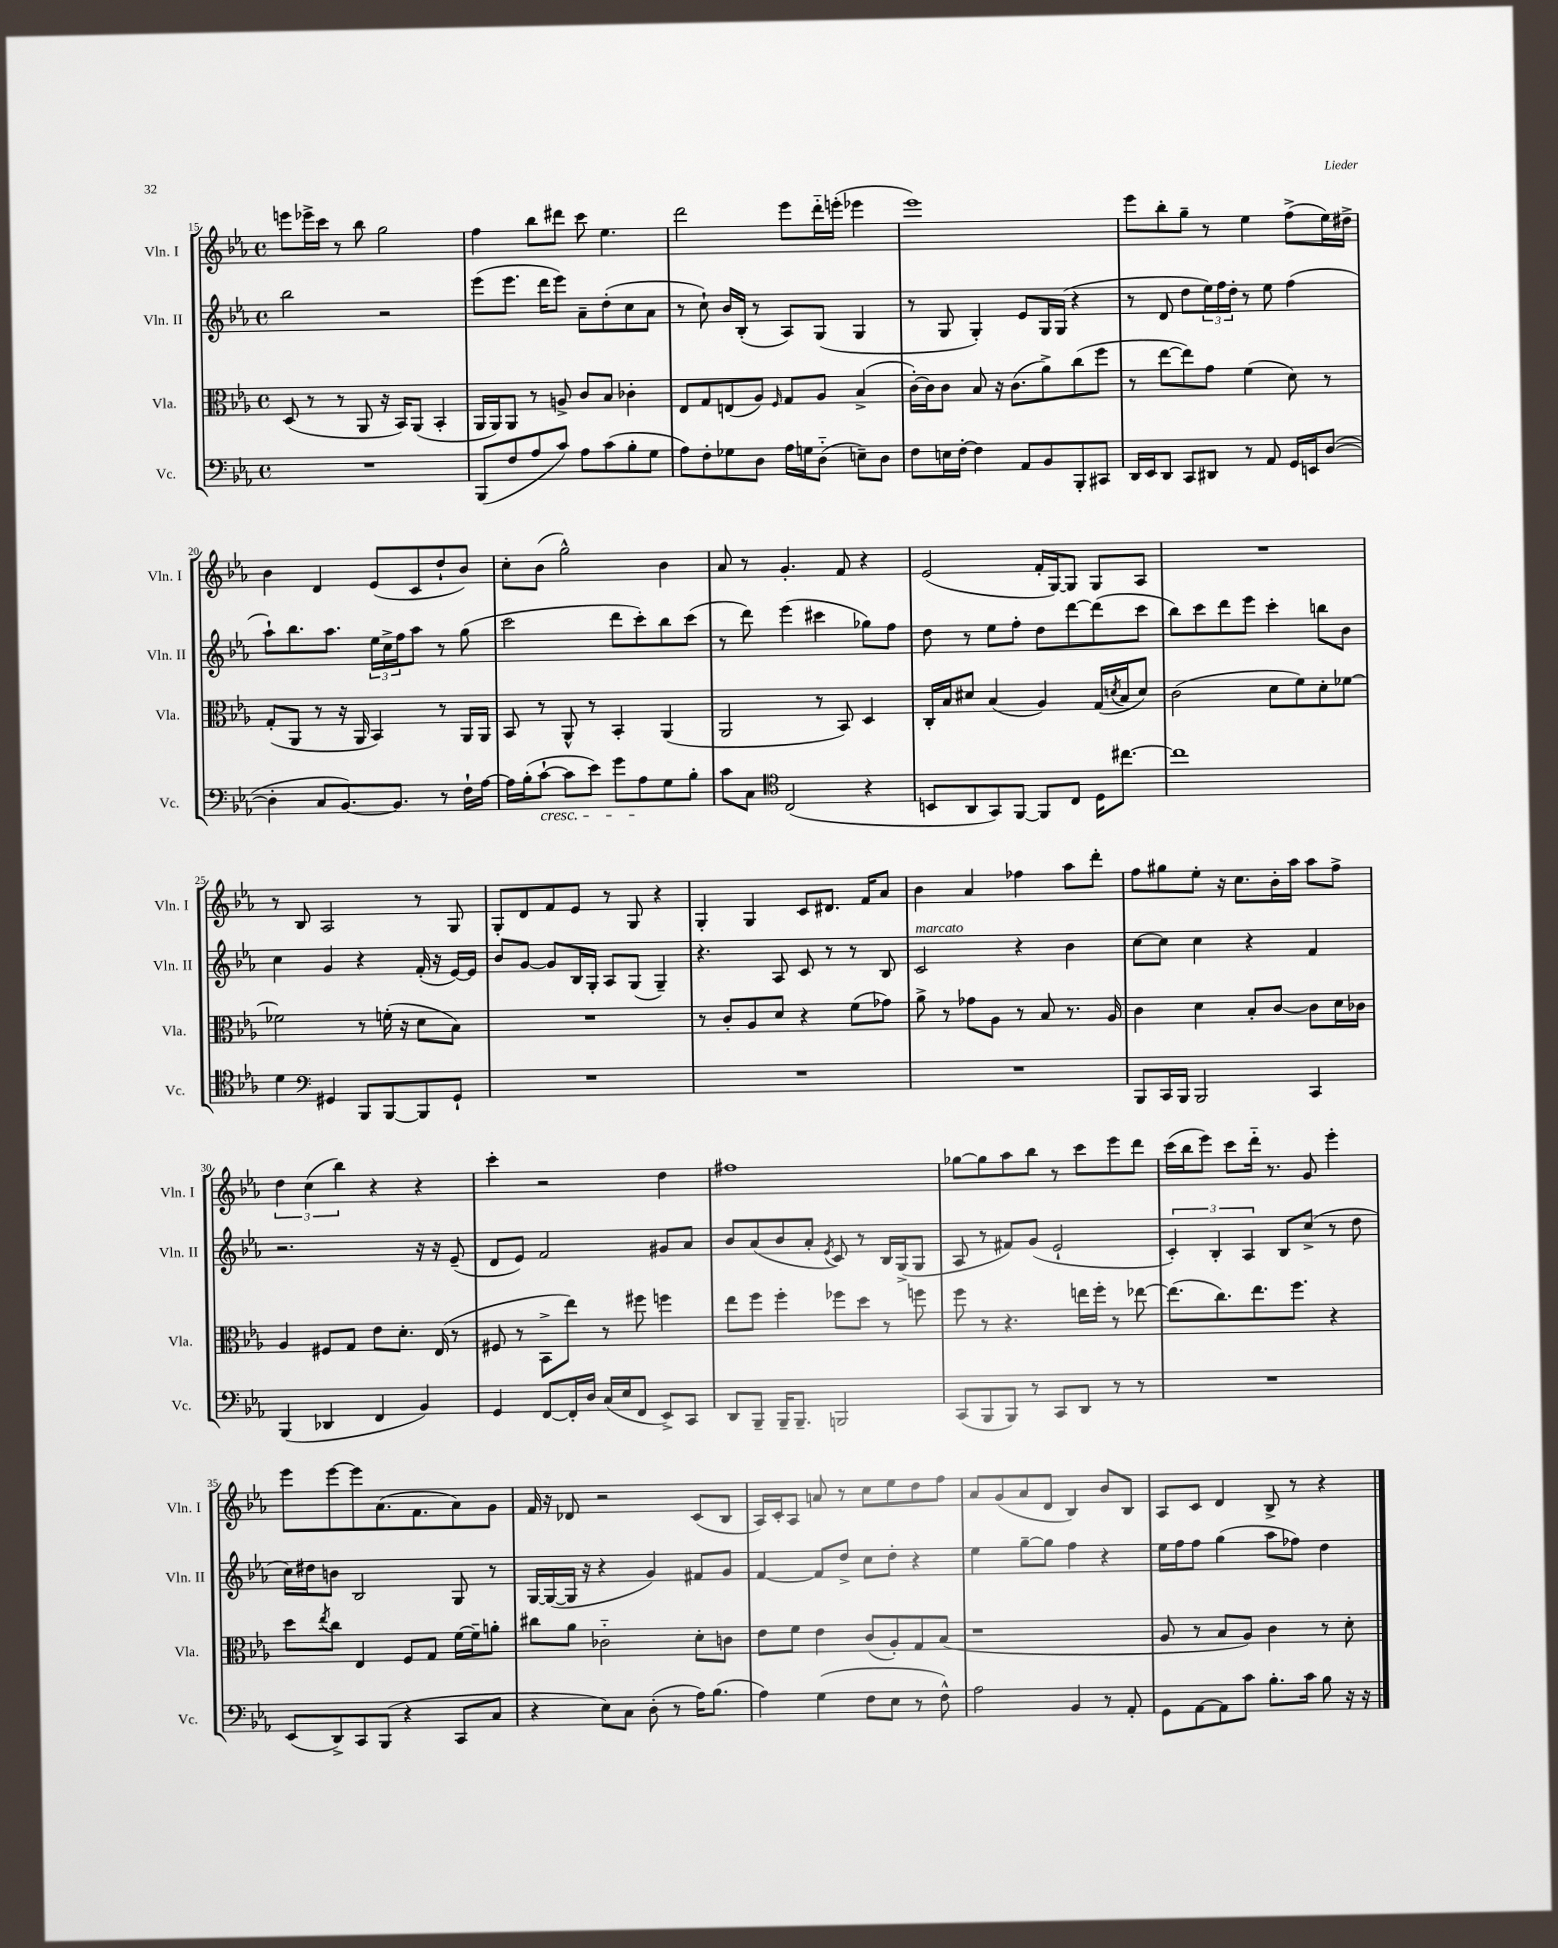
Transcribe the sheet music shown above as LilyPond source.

<<
\new StaffGroup <<
\new Staff = "s0" \with { instrumentName = "Vln. I" shortInstrumentName = "Vln. I" } {
    \clef treble \key ees \major \defaultTimeSignature \time 4/4
    e'''8 ees'''16-> c'''16 r8 bes''8 g''2 |
    f''4 bes''8 dis'''8 c'''8 ees''4. |
    d'''2 ees'''8 d'''16-_ e'''16-.( ees'''4 |
    ees'''1) |
    ees'''8 bes''8-. g''8-- r8 ees''4 f''8->( ees''16) dis''16-> |
    bes'4 d'4 ees'8( c'8 d''8-! bes'8) |
    c''8-. bes'8( g''2-^) bes'4 |
    aes'8 r8 g'4.-. f'8 r4 |
    ees'2( f'16-. g16~) g8 g8 aes8 |
    R1 |
    r8 bes8 aes2 r8 g8 |
    g8-. d'8 f'8 ees'8 r8 g8 r4 |
    g4-. g4 c'8 dis'8. f'16 aes'8 |
    bes'4 aes'4 fes''4 aes''8 d'''8-. |
    f''8 gis''8 ees''8-. r16 c''8. bes'16-. aes''16 aes''8 f''8-> |
    \tuplet 3/2 { d''4 c''4( bes''4) } r4 r4 |
    c'''4-. r2 d''4 |
    fis''1 |
    ges''8~ ges''8 aes''8 bes''8 r8 c'''8 ees'''8 d'''8 |
    c'''16( bes''16 ees'''8) c'''8 d'''16-_ r8. g'8 ees'''4-. |
    ees'''8 ees'''8~ ees'''8 aes'8.( f'8. aes'8) g'8 |
    f'16 r16 des'8 r2 c'8( bes8 |
    aes16) c'16-. aes8 a'8 r8 c''8 ees''8 d''8 f''8 |
    aes'8 g'8( aes'8 d'8 bes4) bes'8 bes8 |
    aes8 c'8 d'4 bes8-> r8 r4 \bar "|." |
}
\new Staff = "s1" \with { instrumentName = "Vln. II" shortInstrumentName = "Vln. II" } {
    \clef treble \key ees \major \defaultTimeSignature \time 4/4
    bes''2 r2 |
    ees'''8( ees'''8. d'''16 ees'''8) aes'8-- d''8-.( c''8 aes'8 |
    r8 c''8-!) bes'16 bes16-.( r8 aes8) g8( g4 |
    r8 g8 g4-.) ees'8 g16 g16( r4 |
    r8 d'8 d''8 \tuplet 3/2 { ees''16) f''16 d''16-. } r8 ees''8 f''4( |
    aes''8-!) bes''8. aes''8. \tuplet 3/2 { ees''16 c''16-> f''16 } aes''8 r8 g''8( |
    c'''2 d'''8 c'''8-.) bes''8 c'''8( |
    r8 d'''8) ees'''4( cis'''4 ges''8) f''8 |
    d''8 r8 ees''8 f''8-. d''8 d'''8~ d'''8( c'''8 |
    bes''8) c'''8 d'''8 ees'''8 c'''4-. b''8 bes'8 |
    c''4 g'4 r4 f'16-.( r16 ees'16~) ees'16 |
    bes'8 g'8~ g'8 bes16 g16-. aes8 g8( g4--) |
    r4. aes8 c'8 r8 r8 bes8 |
    c'2^\markup { \italic "marcato" } r4 bes'4 |
    c''8~ c''8 c''4 r4 f'4 |
    r2. r16 r16 ees'8--( |
    d'8 ees'8) f'2 gis'8 aes'8 |
    bes'8 aes'8( bes'8 aes'8-. \acciaccatura { ees'8 } c'8) r8 bes16 g16->( g8 |
    aes8 r8 fis'8) g'8( ees'2-! |
    \tuplet 3/2 { c'4-.) bes4-. aes4 } bes8 c''8->( r8 d''8 |
    c''16) dis''16 b'8 bes2 g8 r8 |
    g16~ g16~( g16 r16 r4 g'4) fis'8 g'8 |
    f'4~ f'8 d''8-> c''8 d''8-. r4 |
    ees''4 g''8~-- g''8 f''4 r4 |
    ees''16 f''16 f''8 g''4( aes''8 fes''8) d''4 \bar "|." |
}
\new Staff = "s2" \with { instrumentName = "Vla." shortInstrumentName = "Vla." } {
    \clef alto \key ees \major \defaultTimeSignature \time 4/4
    d8( r8 r8 aes,8 r16 bes,16) aes,8( bes,4-. |
    aes,16 aes,16) aes,8 r8 a8-> c'8 bes8 ces'4-. |
    ees8 g8 e8( aes8) \grace { f16 } g8 aes8 bes4->( |
    c'16~-.) c'16 c'8 bes8 r16 c'8.( aes'8->) c''8( f''8 |
    r8 ees''8~ ees''8) g'8 f'4( d'8) r8 |
    g8-.( aes,8 r8 r16 aes,16 bes,4) r8 aes,16 aes,16 |
    bes,8 r8 aes,8-^ r8 bes,4-. aes,4( |
    aes,2 r8 bes,8) d4 |
    c16-. bes16 dis'8 bes4( aes4) g16( \acciaccatura { d'8 } bes16 d'8) |
    c'2( d'8 f'8) d'8-. fes'8~ |
    fes'2 r8 f'16-.( r16 d'8 bes8) |
    R1 |
    r8 c'8-. aes8 d'8 r4 f'8( ges'8) |
    aes'8-> r8 ges'8 aes8 r8 bes8 r8. aes16 |
    c'4 d'4 bes8-. c'8~ c'8 d'16 ces'16 |
    aes4 fis8 g8 ees'8 d'8.-. ees16( r8 |
    fis8 r8 bes,8-> ees''8) r8 fis''8 f''4 |
    ees''8 f''8 f''4-. fes''8 d''8 r8 f''8 |
    f''8 r8 r4. e''16 f''16-. r8 ees''8~ |
    ees''8.( c''8.) ees''8. f''8. r4 |
    d''8 \acciaccatura { ees''8 } c''8 ees4 f8 g8 f'16~ f'16-- a'8-. |
    cis''8 aes'8 ces'2-_ d'8-. c'8 |
    ees'8 f'8 ees'4 c'8( aes8-.) g8 bes8( |
    r1 |
    aes8 r8 bes8 aes8) c'4 r8 d'8-. \bar "|." |
}
\new Staff = "s3" \with { instrumentName = "Vc." shortInstrumentName = "Vc." } {
    \clef bass \key ees \major \defaultTimeSignature \time 4/4
    R1 |
    bes,,8( f8 aes8 c'8) aes8 c'8( bes8-. g8 |
    aes8) f8-. ges8 d8 aes16 g16 d8-_( e8--) d8 |
    f8 e16 f16~-. f4 aes,8 bes,8 bes,,8-. cis,8 |
    d,16 ees,16 d,8 c,8 dis,8 r8 aes,8 g,16 e,16 d8~( |
    d4-. c8 bes,8.~) bes,8. r8 f16-! aes16~ |
    aes16 bes16-.( c'8~-!\cresc c'8 ees'8) g'8 aes8\! g8 bes8-. |
    c'8 c8 \clef tenor c2( r4 |
    b,8 aes,8 g,8) f,8~ f,8 c8 d16 cis''8.~ |
    cis''1 |
    d'4 \clef bass gis,4 bes,,8 bes,,8~ bes,,8 gis,8-! |
    R1 |
    R1 |
    R1 |
    bes,,8 c,16 bes,,16 bes,,2 c,4 |
    bes,,4( des,4 f,4 bes,4) |
    g,4 f,8~ f,16-. d16 c16( ees16 f,8 ees,8->) c,8 |
    d,8 bes,,8-- bes,,16-- bes,,8.-- b,,2 |
    c,8( bes,,8 bes,,8) r8 c,8 d,8 r8 r8 |
    R1 |
    ees,8( d,8->) c,8 bes,,8( r4 c,8 c8 |
    r4 ees8) c8 d8-.( r8 aes16) bes8.( |
    aes4) g4( f8 ees8 r8 f8-^) |
    aes2 bes,4 r8 aes,8-. |
    g,8 aes,8~ aes,8 c'8 bes8.-. c'16 bes8 r16 r16 \bar "|." |
}
>>
>>
\layout { \context { \Score currentBarNumber = #15 } }
